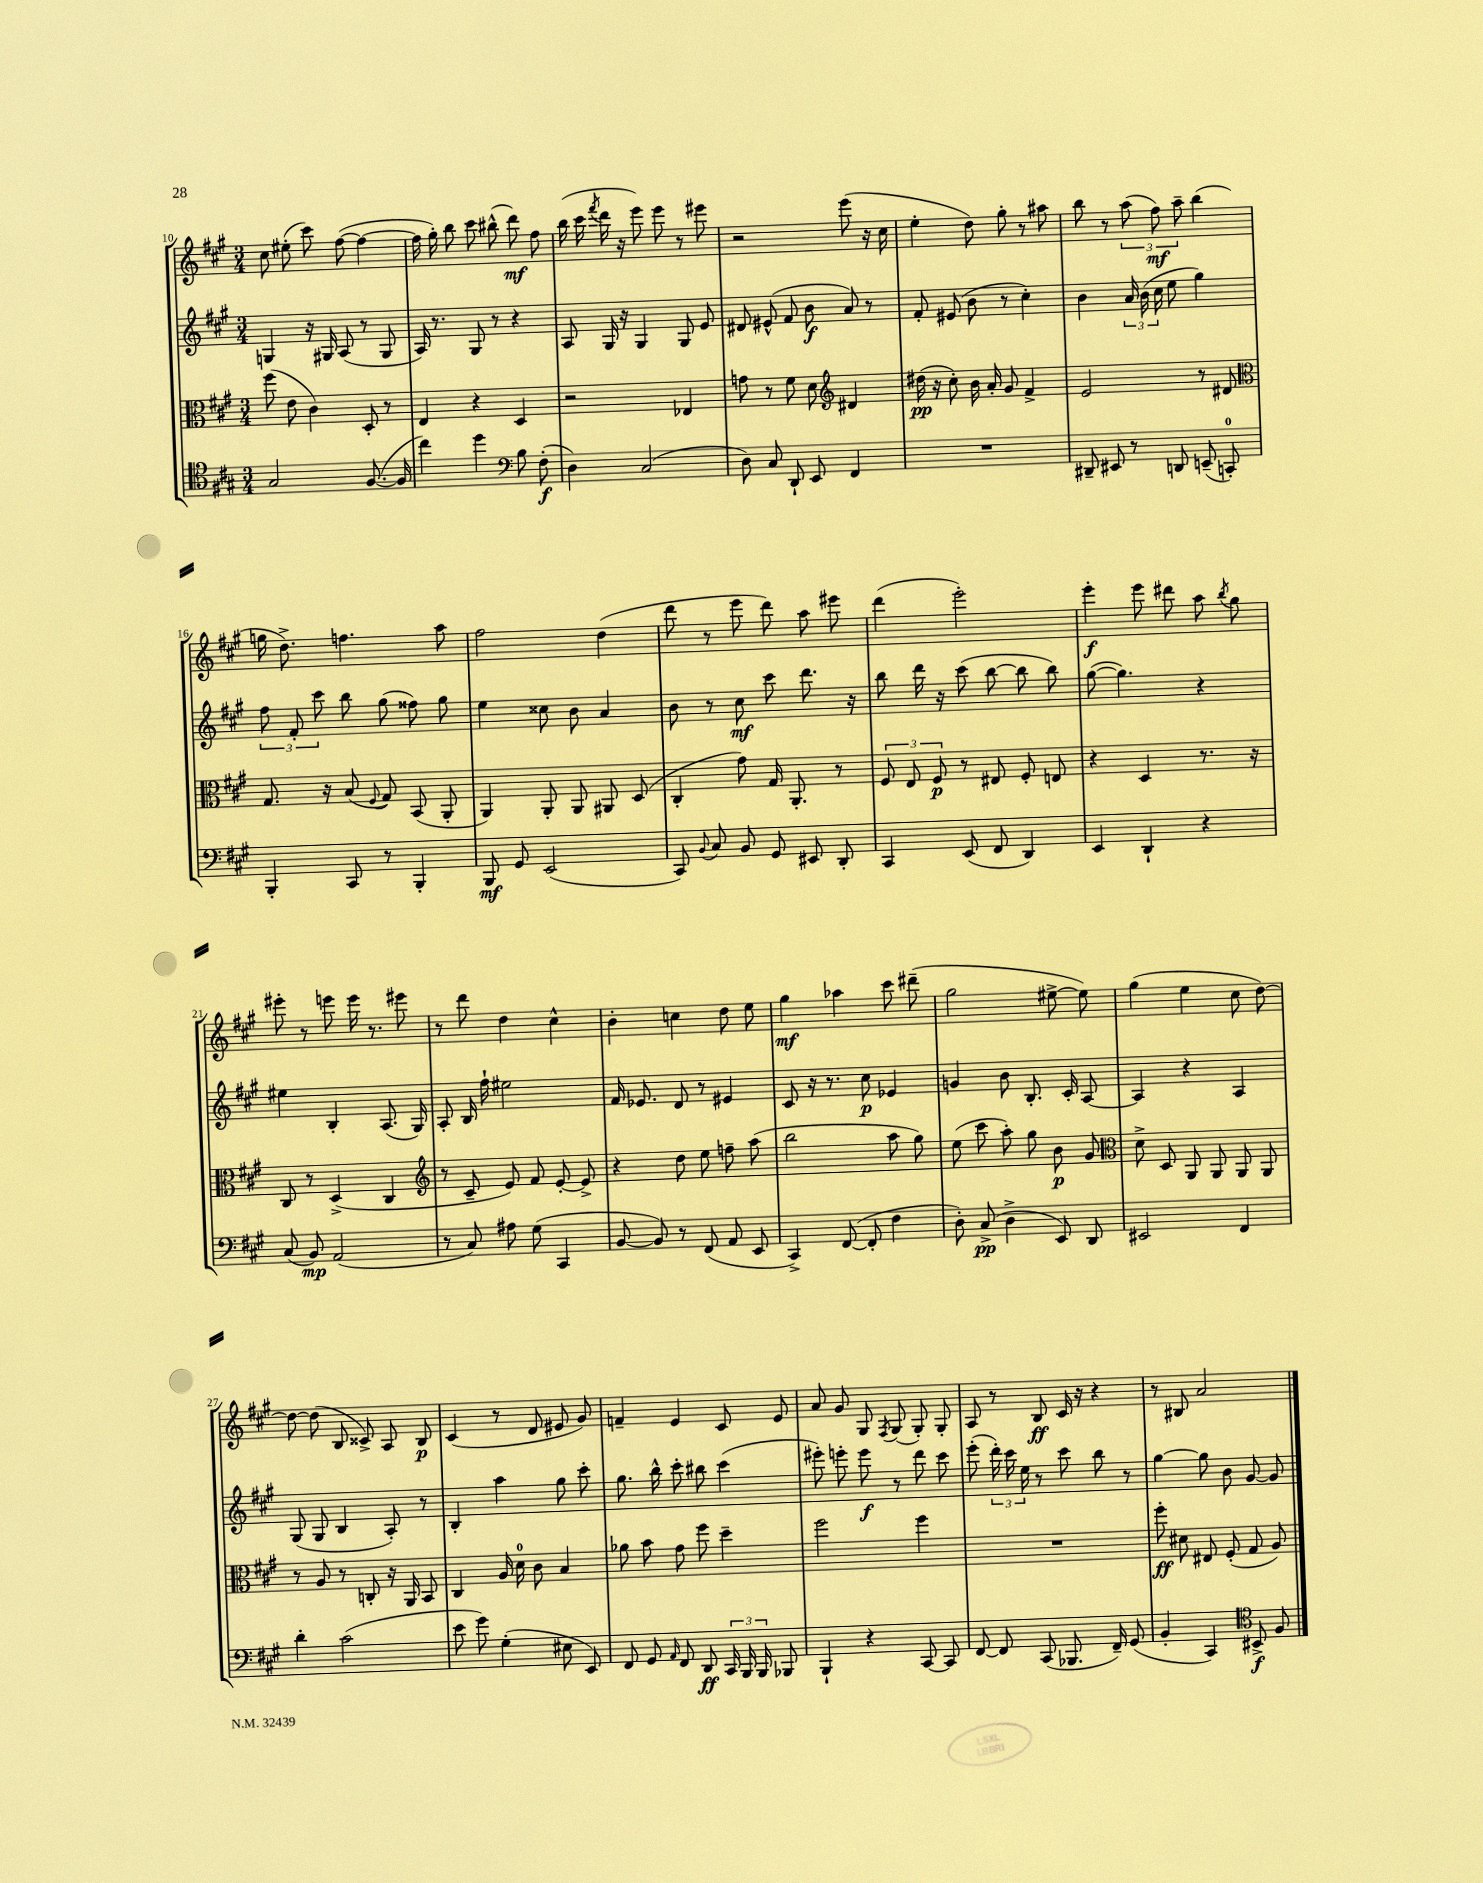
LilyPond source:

<<
\new StaffGroup <<
\new Staff = "s0" {
    \clef treble \key a \major \numericTimeSignature \time 3/4
    \autoBeamOff cis''8 eis''8-.( cis'''8) fis''8~( fis''4~ |
    fis''16 gis''16-.) b''8 cis'''8 bis''8-^( d'''8\mf) fis''8 |
    b''16( cis'''16 \acciaccatura { fis'''8 } d'''16 r16 e'''8) e'''8 r8 eis'''8 |
    r2 e'''8( r16 cis''16 |
    e''4-. d''8) gis''8-. r8 ais''8 |
    b''8 r8 \tuplet 3/2 { a''8( fis''8\mf) a''8-- } b''4( |
    g''16 d''8.->) f''4. a''8 |
    fis''2 d''4( |
    d'''8 r8 e'''8 d'''8) a''8 eis'''8 |
    d'''4( e'''2-.) |
    e'''4-.\f e'''8 dis'''8 a''8 \acciaccatura { b''8 } gis''8 |
    eis'''8-. r8 e'''8 e'''16 r8. eis'''8 |
    r8 d'''8 d''4 cis''4-^ |
    b'4-. c''4 d''8 e''8 |
    gis''4\mf aes''4 cis'''8 dis'''8--( |
    gis''2 eis''8~-> eis''8) |
    gis''4( e''4 cis''8 d''8~) |
    d''8~ d''8( b8 cisis'8->) a8 b8\p |
    cis'4( r8 d'8 eis'8 gis'8) |
    f'4-- e'4 cis'8 e'8 |
    a'8 gis'8 gis8 \acciaccatura { fis8 } gis8( gis8-.) gis8-. |
    a8 r8 b8\ff cis'16 r16 r4 |
    r8 bis8 a'2 \bar "|." |
}
\new Staff = "s1" {
    \clef treble \key a \major \numericTimeSignature \time 3/4
    \autoBeamOff g4 r16 gis16 a8( r8 gis8 |
    a16) r8. gis8 r8 r4 |
    a8 gis16 r16 gis4 gis8 e'8 |
    dis'8 eis'8-^( fis'8 b'8\f a'8) r8 |
    fis'8-. eis'8( b'8 r8 cis''4-.) |
    b'4 \tuplet 3/2 { a'16 b'16( cis''16 } e''8 gis''4) |
    \tuplet 3/2 { fis''8 fis'8-. cis'''8 } b''8 gis''8( fisis''8) gis''8 |
    e''4 cisis''8 b'8 a'4 |
    b'8 r8 cis''8\mf cis'''8 d'''8. r16 |
    b''8 d'''16 r16 cis'''8( b''8~ b''8 b''8) |
    gis''8~( gis''4.) r4 |
    eis''4 b4-. a8.( gis16) |
    a8-. b16 fis''16-! eis''2 |
    fis'16 ees'8. d'8 r8 eis'4 |
    cis'8 r16 r8. cis''8\p ees'4 |
    g'4 b'8 b8.-. cis'16-. a8~ |
    a4 r4 a4 |
    gis8( gis8 b4 a8-.) r8 |
    b4-. a''4 gis''8 cis'''8-. |
    gis''8. b''16-^ cis'''8-. bis''8 cis'''4( |
    eis'''8-.) e'''8-. e'''8\f r8 d'''8 cis'''8 |
    e'''8-.( \tuplet 3/2 { d'''16-.) cis'''16 e''16 } r8 cis'''8 b''8 r8 |
    gis''4~ gis''8 b'8 gis'8~ gis'8 \bar "|." |
}
\new Staff = "s2" {
    \clef alto \key a \major \numericTimeSignature \time 3/4
    \autoBeamOff fis''8( e'8 cis'4) d8-. r8 |
    e4 r4 d4 |
    r2 ees4 |
    g'8 r8 fis'8 d'8 \clef treble dis'4 |
    dis''16\pp( r16 cis''8-.) b'16 a'16-. gis'8 fis'4-> |
    e'2 r8 dis'8 |
    \clef alto gis8. r16 b8( \appoggiatura { fis8 } gis8) b,8( a,8-. |
    a,4) a,8-. a,8 ais,8 d8( |
    cis4-. gis'8) gis16 a,8.-. r8 |
    \tuplet 3/2 { fis8 e8 fis8\p } r8 eis8 fis8-. e8 |
    r4 d4 r8. r16 |
    cis8 r8 d4->( cis4 |
    \clef treble r8 cis'8-- e'8) fis'8 e'8~-. e'8-> |
    r4 d''8 e''8 f''8-- a''8( |
    b''2 a''8 gis''8) |
    e''8( cis'''8 a''8-.) gis''8 b'8\p gis'8 |
    \clef alto d'8-> d8 a,8 a,8 a,8 a,8 |
    r8 a8 r8 c8-. r16 a,16 b,8 |
    cis4 a16 d'16-0 cis'8 b4 |
    aes'8 b'8 gis'8 fis''8 d''4-- |
    fis''2 fis''4 |
    R2. |
    fis''8-.\ff dis'8 eis8 fis8-.( gis8 a8) \bar "|." |
}
\new Staff = "s3" {
    \clef tenor \key a \major \numericTimeSignature \time 3/4
    \autoBeamOff gis2 fis8.~( fis16 |
    cis''4) d''4 \clef bass b8 fis8-.\f( |
    d4) cis2( |
    d8) cis8 d,8-! e,8 fis,4 |
    R2. |
    dis,8-- eis,8 r8 d,8 e,8--( c,8-0-.) |
    b,,4-. cis,8 r8 b,,4-. |
    b,,8\mf gis,8 e,2( |
    cis,8) \appoggiatura { b,8 } cis8 b,8 gis,8 eis,8 d,8-. |
    cis,4 e,8( fis,8 d,4) |
    e,4 d,4-! r4 |
    cis8( b,8\mp) a,2( |
    r8 cis8) ais8 gis8( cis,4 |
    b,8~ b,8) r8 fis,8( a,8 e,8 |
    cis,4->) fis,8~( fis,8-. fis4 |
    d8-.) cis8->\pp( d4-> e,8) d,8 |
    eis,2 fis,4 |
    d'4-. cis'2( |
    e'8 gis'8) gis4-.( eis8 e,8) |
    fis,8 gis,8 \grace { a,16 } fis,8 d,8\ff \tuplet 3/2 { cis,16 b,,16 b,,16 } bes,,8 |
    b,,4-! r4 cis,8~ cis,8 |
    fis,8~ fis,8 cis,8( bes,,8. fis,16--) gis,8( |
    b,4-. cis,4) \clef tenor bis,8->\f fis8 \bar "|." |
}
>>
>>
\layout { \context { \Score currentBarNumber = #10 } }
